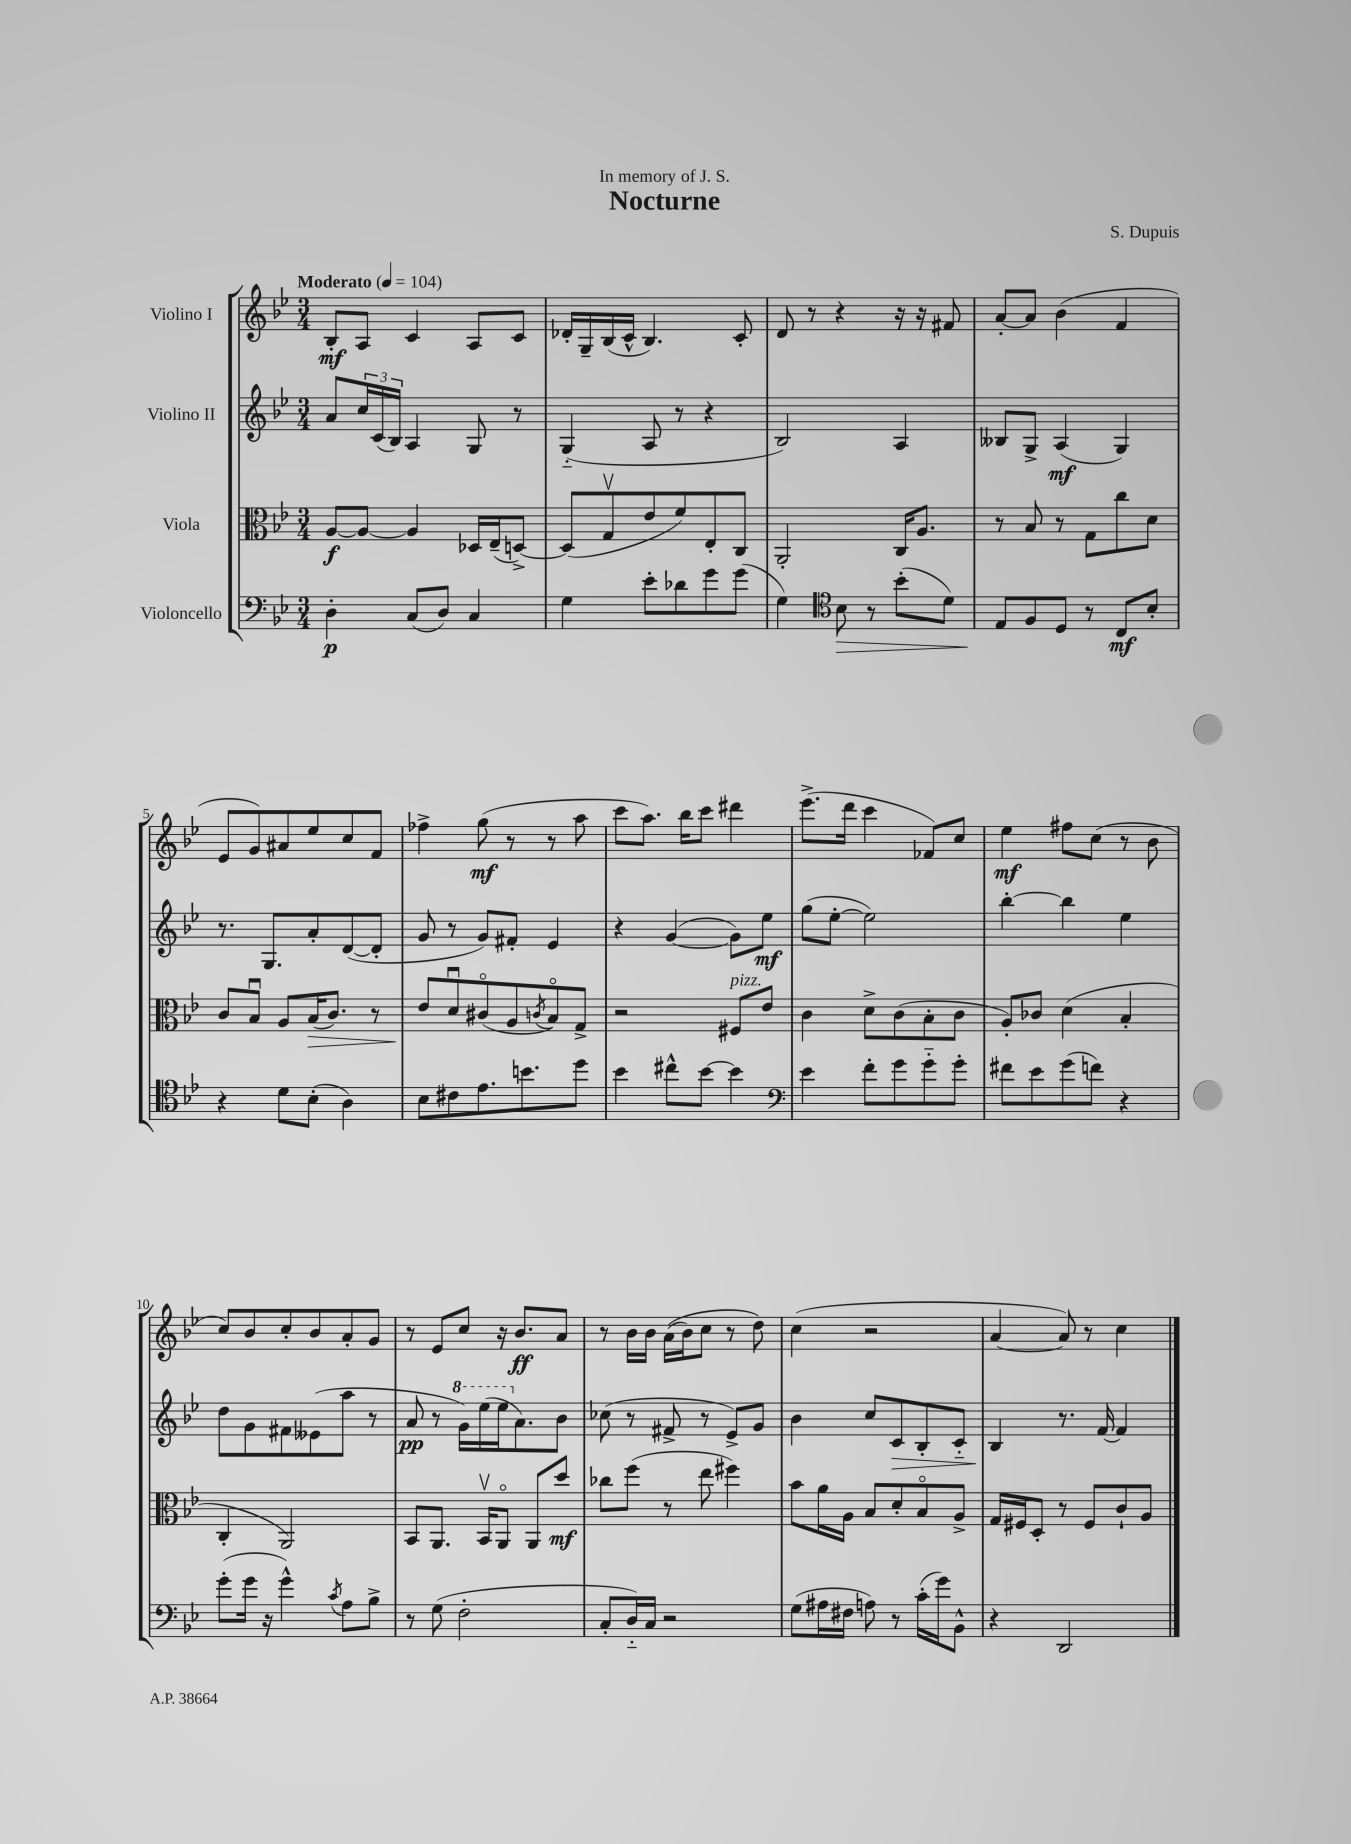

**kern	**dynam	**kern	**dynam	**kern	**dynam	**kern	**dynam
*part4	*part4	*part3	*part3	*part2	*part2	*part1	*part1
*staff4	*staff4	*staff3	*staff3	*staff2	*staff2	*staff1	*staff1
*I"Violoncello	*	*I"Viola	*	*I"Violino II	*	*I"Violino I	*
*clefF4	*	*clefC3	*	*clefG2	*	*clefG2	*
*k[b-e-]	*	*k[b-e-]	*	*k[b-e-]	*	*k[b-e-]	*
*M3/4	*	*M3/4	*	*M3/4	*	*M3/4	*
*MM104	*	*MM104	*	*MM104	*	*MM104	*
=1	=1	=1	=1	=1	=1	=1	=1
!	!	!	!	!	!	!LO:TX:a:B:t=Moderato	!
4D'\	p	[8A/L	f	8a/L	.	8B-'/L	mf
.	.	8A/J_	.	24cc/L	.	8A/J	.
.	.	.	.	(24c/	.	.	.
.	.	.	.	24B-/JJ)	.	.	.
(8C/L	.	4A/]	.	4A/	.	4c/	.
8D/J)	.	.	.	.	.	.	.
4C/	.	16D-X/LL	.	8G/	.	8A/L	.
.	.	(16E-~/J	.	.	.	.	.
.	.	[8Dn^/J)	.	8r	.	8c/J	.
=2	=2	=2	=2	=2	=2	=2	=2
4G\	.	(8D/L]	.	(4G/	.	16d-X'/LL	.
.	.	.	.	.	.	16G~/	.
.	.	8Gv/	.	.	.	(16B-/	.
.	.	.	.	.	.	16c^^/JJ	.
8e-'\L	.	8e-/	.	8A/	.	4.B-/)	.
8d-X\	.	8f/)	.	8r	.	.	.
8g\	.	8E-'/	.	4r	.	.	.
(8g\J	.	8C/J	.	.	.	8c'/	.
=3	=3	=3	=3	=3	=3	=3	=3
4G\)	.	2AA'/	.	2B-/)	.	8d/	.
.	.	.	.	.	.	8r	.
*clefC4	*	*	*	*	*	*	*
!	!LO:HP:b	!	!	!	!	!	!
8B-\	>	.	.	.	.	4r	.
8r	.	.	.	.	.	.	.
(8b-'\L	.	16C/KL	.	4A/	.	16r	.
.	.	8.A/J	.	.	.	16r	.
8d\J)	.	.	.	.	.	8f#X/	.
=4	=4	=4	=4	=4	=4	=4	=4
8E-/L	.	8r	.	8B--X/L	.	[8a'/L	.
8F/	]	8B-/	.	8G^/J	.	8a/J]	.
8D/J	.	8r	.	(4A/	mf	(4b-\	.
8r	.	8G\L	.	.	.	.	.
8C/L	mf	8cc\	.	4G/)	.	4f/	.
8B-'/J	.	8d\J	.	.	.	.	.
!!LO:LB:g=z
=5	=5	=5	=5	=5	=5	=5	=5
4r	.	8c/L	.	8.r	.	8e-/L	.
.	.	8B-u/J	.	.	.	8g/)	.
.	.	.	.	8.G/L	.	.	.
8d\L	.	8A/L	.	.	.	8a#X/	.
!	!	!	!LO:HP:b	!	!	!	!
(8B-'\J	.	(16B-/K	>	8a'/	.	8ee-/	.
.	.	8.c/J)	.	.	.	.	.
4A\)	.	.	.	([8d/	.	8cc/	.
.	.	8r	.	8d'/J]	.	8f/J	.
=6	=6	=6	=6	=6	=6	=6	=6
8B-\L	.	8e-/L	.	8g/	.	4ff-X^\	.
8c#X\	.	8du/	]	8r	.	.	.
8.e-\	.	(8c#X/	.	8g/L)	.	(8gg\	mf
.	.	8A/	.	8f#X'/J	.	8r	.
8.bn\	.	.	.	.	.	.	.
.	.	8qcn/	.	.	.	.	.
.	.	8B-/)	.	4e-/	.	8r	.
8dd\J	.	8G^/J	.	.	.	8aa\	.
=7	=7	=7	=7	=7	=7	=7	=7
4b-\	.	2r	.	4r	.	8ccc\L	.
.	.	.	.	.	.	8.aa\J)	.
8cc#X^^\L	.	.	.	([4g/	.	.	.
.	.	.	.	.	.	16bb-\KL	.
[8b-\J	.	.	.	.	.	8ccc\J	.
!	!	!LO:TX:a:i:t=pizz.	!	!	!	!	!
4b-\]	.	8F#X/L	.	8g\L])	.	4ddd#X\	.
.	.	8e-/J	.	8ee-\J	mf	.	.
=8	=8	=8	=8	=8	=8	=8	=8
*clefF4	*	*	*	*	*	*	*
4e-\	.	4c\	.	(8gg\L	.	(8.eee-^\L	.
.	.	.	.	[8ee-'\J	.	.	.
.	.	.	.	.	.	16ddd\Jk	.
8f'\L	.	8d^\L	.	2ee-\])	.	4ccc\	.
8g\	.	(8c\	.	.	.	.	.
8g\	.	8B-'\	.	.	.	8f-X/L)	.
8g'\J	.	8c\J	.	.	.	8cc/J	.
=9	=9	=9	=9	=9	=9	=9	=9
8f#X\L	.	8A'/L)	.	[4bb-'\	.	4ee-\	mf
8e-\	.	8c-X/J	.	.	.	.	.
(8g\	.	(4d\	.	4bb-\]	.	8ff#X\L	.
8fn\J)	.	.	.	.	.	(8cc\J	.
4r	.	4B-'/	.	4ee-\	.	8r	.
.	.	.	.	.	.	8b-\	.
!!LO:LB:g=z
=10	=10	=10	=10	=10	=10	=10	=10
(8g'\L	.	4C'/	.	8dd\L	.	8cc/L)	.
16g\Jk	.	.	.	8g\	.	8b-/	.
16r	.	.	.	.	.	.	.
4g^^\)	.	2AA/)	.	8f#X\	.	8cc'/	.
.	.	.	.	(8e--X\	.	8b-/	.
8qc/	.	.	.	.	.	.	.
8A\L	.	.	.	8aa\J	.	8a'/	.
8B-^\J	.	.	.	8r	.	8g/J	.
=11	=11	=11	=11	=11	=11	=11	=11
8r	.	8BB-/L	.	8a/	pp	8r	.
(8G\	.	8.AA/J	.	8r	.	8e-/L	.
*	*	*	*	*8va	*	*	*
2F'\	.	.	.	16gg\LL)	.	8cc/J	.
.	.	16BB-v/KL	.	(16eee-\	.	.	.
.	.	8AA/J	.	16eee-\J	.	16r	.
*	*	*	*	*X8va	*	*	*
.	.	.	.	8.a\)	.	8.b-/L	ff
.	.	8AA/L	.	.	.	.	.
.	.	8dd/J	mf	8b-\J	.	8a/J	.
=12	=12	=12	=12	=12	=12	=12	=12
8C'/L	.	8cc-X\L	.	(8cc-X\	.	8r	.
16D/L)	.	(8ff\J	.	8r	.	16b-\LL	.
16C/JJ	.	.	.	.	.	16b-\JJ	.
2r	.	8r	.	8f#X^/	.	((16a\LL	.
.	.	.	.	.	.	16b-\J)	.
.	.	8ee-\	.	8r	.	8cc\J	.
.	.	4ff#X\)	.	8e-^/L)	.	8r	.
.	.	.	.	8g/J	.	8dd\)	.
=13	=13	=13	=13	=13	=13	=13	=13
(8G\L	.	8b-\L	.	4b-\	.	(4cc\	.
16A#X\L	.	16a\L	.	.	.	.	.
16F#X\JJ	.	16A\JJ	.	.	.	.	.
8An\)	.	8B-/L	.	8cc/L	.	2r	.
!	!	!	!	!	!LO:HP:b	!	!
8r	.	8d'/	.	8c/	>	.	.
(16c'\LL	.	8B-/	.	8B-'/	.	.	.
16g\J)	.	.	.	.	.	.	.
8BB-^^\J	.	8A^/J	.	8c/J	.	.	.
=14	=14	=14	=14	=14	=14	=14	=14
4r	.	16G/LL	.	4B-/	.	[4a/	.
.	.	16F#X/J	.	.	.	.	.
.	.	8D'/J	.	.	.	.	.
2DD/	.	8r	.	8.r	]	8a/])	.
.	.	8F#/L	.	.	.	8r	.
.	.	.	.	[16f/	.	.	.
.	.	8c`/	.	4f/]	.	4cc\	.
.	.	8A/J	.	.	.	.	.
==	==	==	==	==	==	==	==
*-	*-	*-	*-	*-	*-	*-	*-
